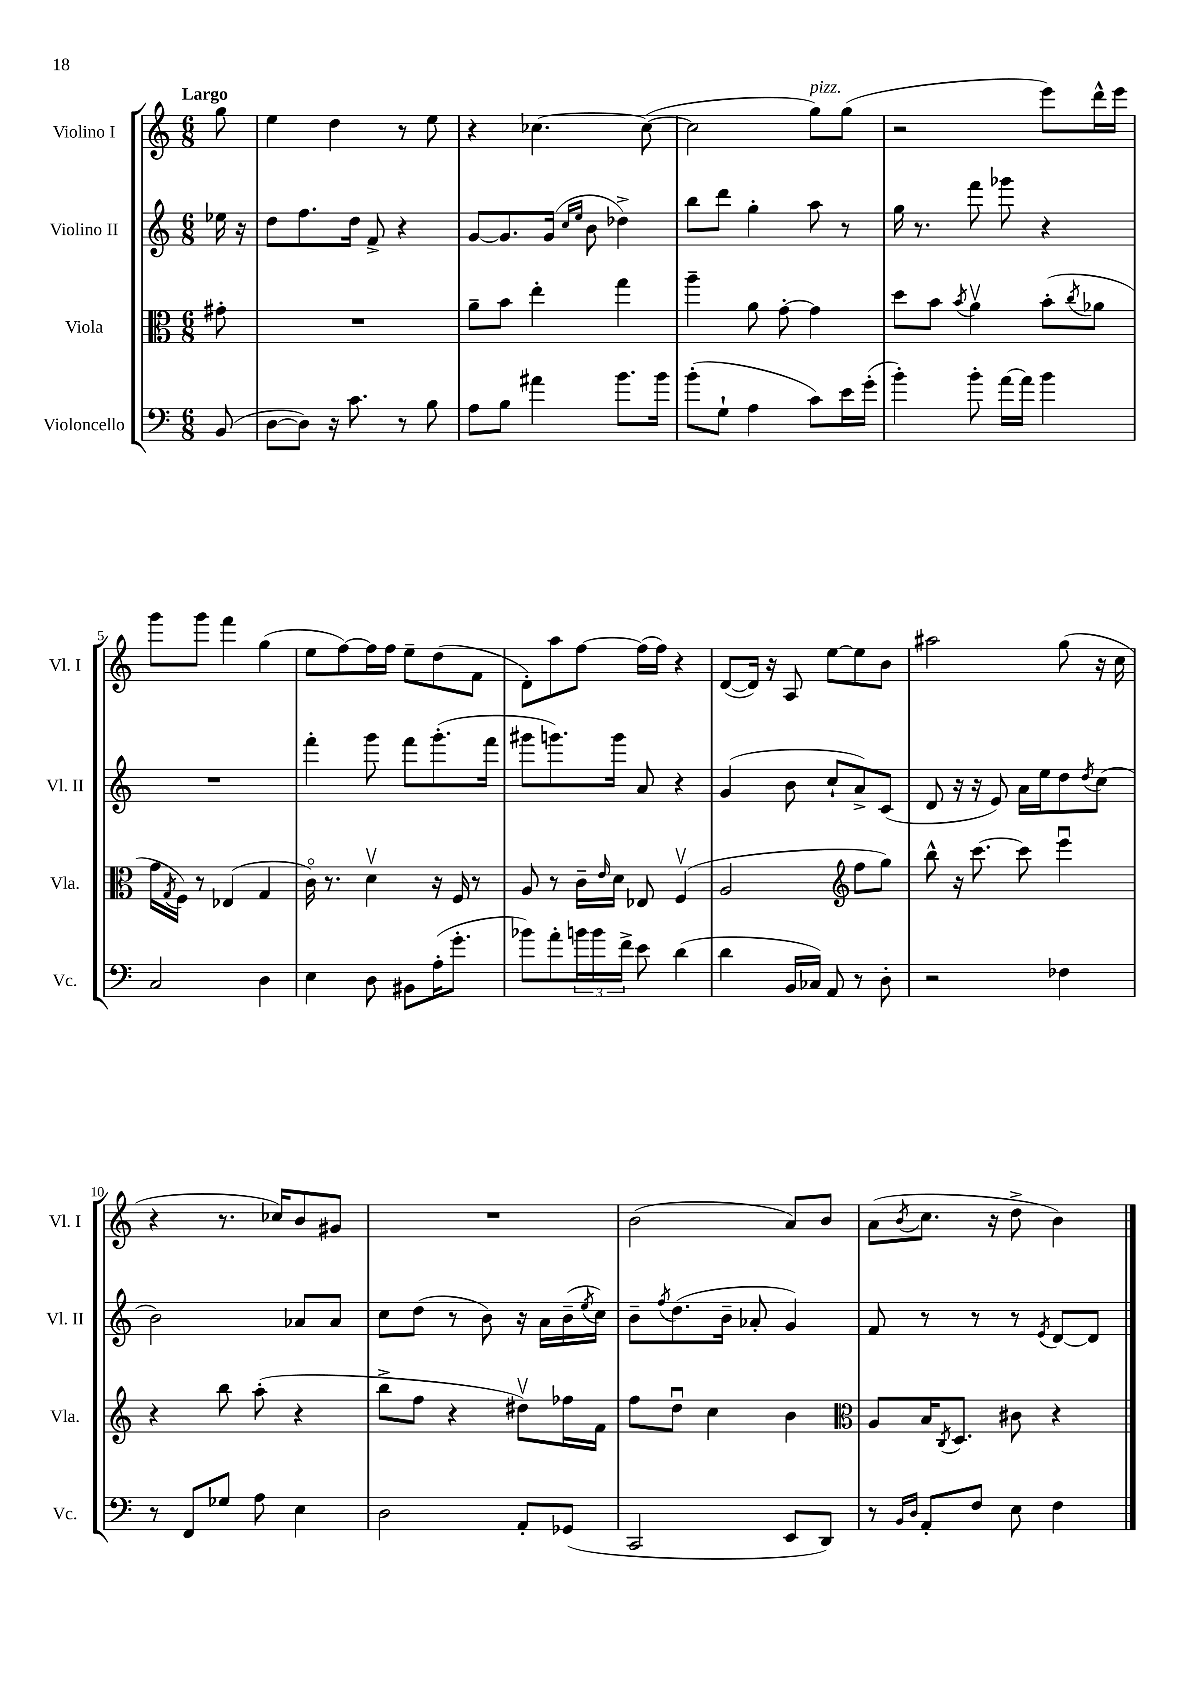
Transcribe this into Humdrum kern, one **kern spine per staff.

**kern	**kern	**kern	**kern
*staff4	*staff3	*staff2	*staff1
*clefF4	*clefC3	*clefG2	*clefG2
*k[]	*k[]	*k[]	*k[]
*M6/8	*M6/8	*M6/8	*M6/8
(8BB/	8g#'\	16ee-\	8gg\
.	.	16r	.
=	=	=	=
[8D\L	2.r	8dd\L	4ee\
8D\]J)	.	8.ff\	.
16r	.	.	4dd\
8.c\	.	16dd\Jk	.
.	.	8f^/	.
8r	.	4r	8r
8B\	.	.	8ee\
=	=	=	=
8A\L	8a~\L	[8g/L	4r
8B\J	8b\J	8.g/]	.
4a#\	4ee'\	.	[4.cc-\
.	.	(16g/Jk	.
.	.	16qqcc/LL	.
.	.	16qqee/JJ	.
.	.	8b\	.
8.b\L	4gg\	4dd-^\)	.
.	.	.	(8cc-\_
16b\Jk	.	.	.
=	=	=	=
(8b'\L	4aa~\	8bb\L	2cc-\]
8G`\J	.	8ddd\J	.
4A\	8a\	4gg'\	.
.	[8g'\	.	.
8c\L)	4g\]	8aa\	8gg\L)
16e\L	.	8r	(8gg\J
(16g'\JJ	.	.	.
=	=	=	=
4b'\)	8dd\L	16gg\	2r
.	.	8.r	.
.	8b\J	.	.
.	8qb/	.	.
8b'\	4av\	8fff\	.
[16a\LL	.	8ggg-\	.
16a\]JJ	.	.	.
4b\	(8b'\L	4r	8eee\L)
.	8qcc/	.	.
.	8a-\J	.	16ddd^^\L
.	.	.	16eee\JJ
=	=	=	=
2C/	16g\LL	2.r	8ggg\L
.	8qG/	.	.
.	16F\JJ)	.	.
.	8r	.	8ggg\J
.	(4E-/	.	4fff\
4D\	4G/	.	(4gg\
=	=	=	=
4E\	16co\)	4fff'\	8ee\L
.	8.r	.	.
.	.	.	[8ff\)
8D\	4dv\	8ggg\	16ff\]L
.	.	.	16ff\JJ
8BB#\L	.	8fff\L	8ee~\L
(16A'\K	16r	(8.ggg'\	(8dd\
8.g'\J	16F/	.	.
.	8r	.	8f\J
.	.	16fff\Jk	.
=	=	=	=
8b-\L)	8A/	8ggg#\L	8d'\L)
8a'\	8r	8.ggg\)	8aa\
24b\L	16c~\LL	.	[8ff\J
24b\	.	.	.
.	16qqe/	.	.
.	16d\JJ	16ggg\Jk	.
24f^\JJ	.	.	.
8e\	8E-/	8a/	(16ff\]LL
.	.	.	16ff\JJ)
(4d\	(4Fv/	4r	4r
=	=	=	=
4d\	2A/	(4g/	([8d/L
.	.	.	16d/]Jk)
.	.	.	16r
16BB/LL	.	8b\	8A/
16C-/JJ)	.	.	.
8AA/	.	8cc`/L	[8ee\L
*	*clefG2	*	*
8r	8ff\L	8a^/)	8ee\]
8D'\	8gg\J)	(8c/J	8b\J
=	=	=	=
2r	8bb^^\	8d/	2aa#\
.	16r	16r	.
.	[8.ccc\	16r	.
.	.	8e/)	.
.	8ccc\]	16a\LL	.
.	.	16ee\J	.
4F-\	4eeeu\	8dd\	(8gg\
.	.	8qdd/	.
.	.	(8cc\J	16r
.	.	.	16cc\
=	=	=	=
8r	4r	2b\)	4r
8FF/L	.	.	.
8G-/J	8bb\	.	8.r
8A\	(8aa'\	.	.
.	.	.	16cc-/LK)
4E\	4r	8a-/L	8b/
.	.	8a-/J	8g#/J
=	=	=	=
2D\	8bb^\L	8cc\L	2.r
.	8ff\J	(8dd\J	.
.	4r	8r	.
.	.	8b\)	.
8AA'/L	8dd#v\L)	16r	.
.	.	16a\LL	.
(8GG-/J	16ff-\L	(16b~\	.
.	.	8qee/	.
.	16f\JJ	16cc\JJ)	.
=	=	=	=
2CC/	8ff\L	8b~\L	(2b\
.	.	8qff/	.
.	8ddu\J	(8.dd\	.
.	4cc\	.	.
.	.	16b~\Jk	.
.	.	8a-'/	.
8EE/L	4b\	4g/)	8a/L)
8DD/J)	.	.	8b/J
=	=	=	=
*	*clefC3	*	*
8r	8A/L	8f/	(8a\L
16qqBB/LL	.	.	.
16qqD/JJ	.	.	8qb/
8AA'/L	16B/K	8r	8.cc\J
.	8qC/	.	.
.	8.D/J	.	.
8F/J	.	8r	.
.	.	.	16r
8E\	8c#\	8r	8dd^\
.	.	8qe/	.
4F\	4r	[8d/L	4b\)
.	.	8d/]J	.
==	==	==	==
*-	*-	*-	*-
